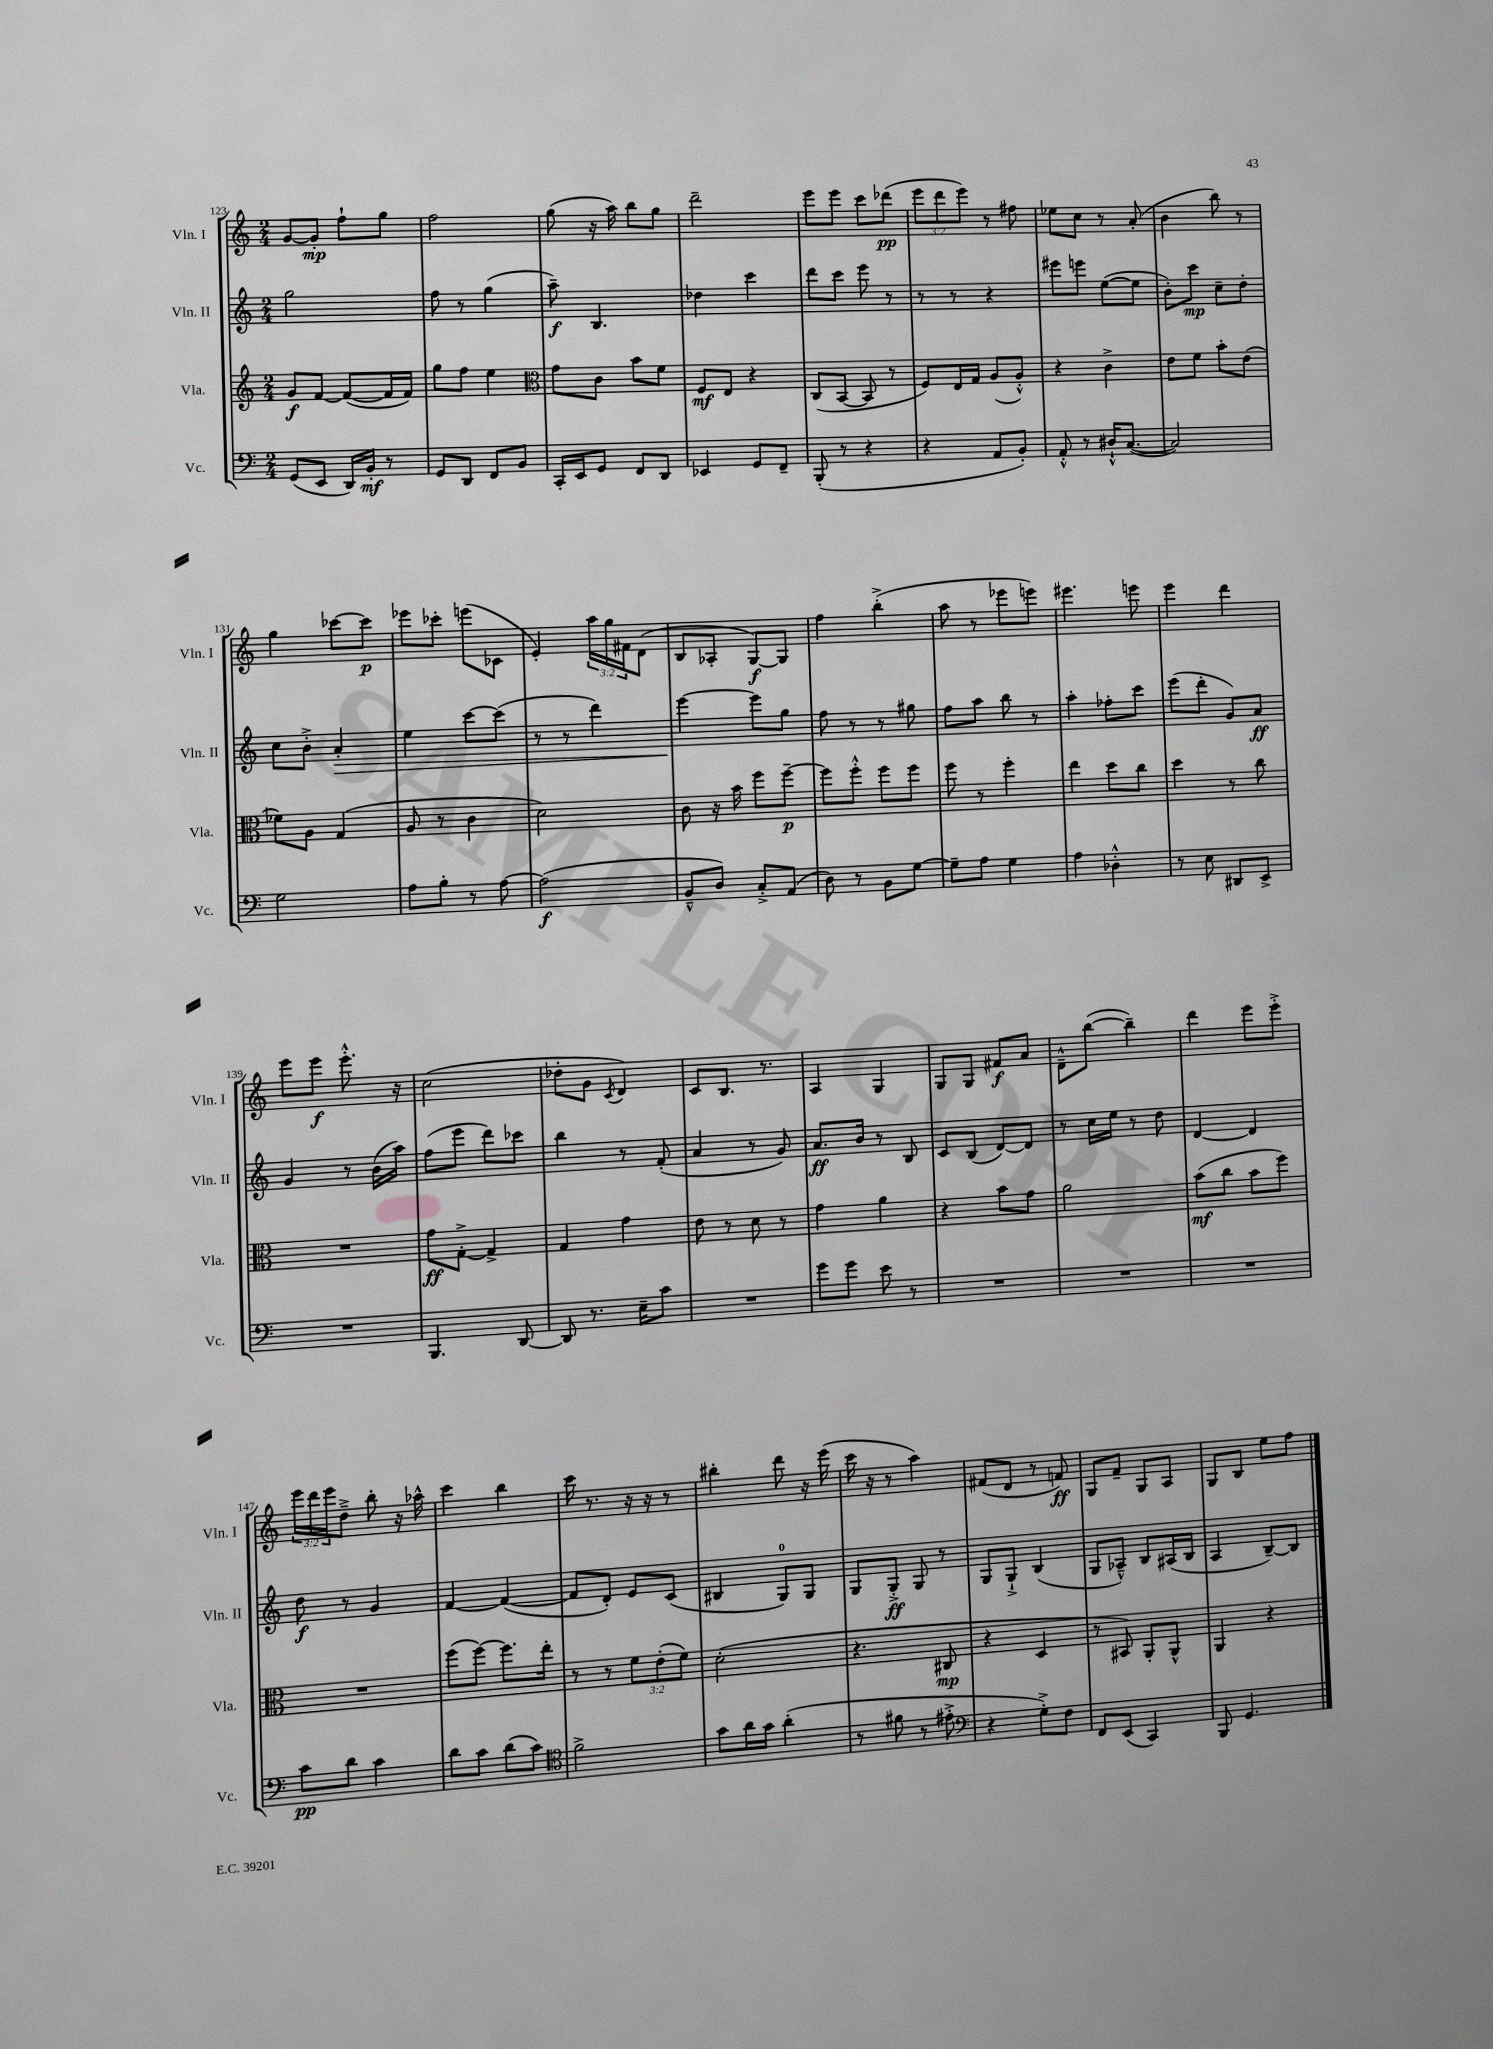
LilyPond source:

<<
\new StaffGroup <<
\new Staff = "s0" \with { instrumentName = "Vln. I" shortInstrumentName = "Vln. I" } {
    \clef treble \key c \major \numericTimeSignature \time 2/4 \override Staff.TupletNumber.text = #tuplet-number::calc-fraction-text
    g'8~ g'8-.\mp f''8-! g''8 |
    f''2 |
    g''8( r16 a''16) b''8 g''8 |
    d'''2-- |
    e'''8 e'''8 c'''8 des'''8\pp( |
    \tuplet 3/2 { e'''8 d'''8 e'''8) } r8 fis''8 |
    ees''8 c''8 r8 a'8-.( |
    b'4 b''8) r8 |
    g''4 ces'''8~ ces'''8\p |
    ees'''8 ces'''8-. e'''8( ces'8 |
    e'4-.) \tuplet 3/2 { a''16 g''16 fis'16 } d'8( |
    b8 aes8-. g8~\f) g8 |
    f''4 b''4-.->( |
    a''8 r8 ees'''8 e'''8) |
    eis'''4. e'''8 |
    e'''4 d'''4 |
    e'''8 e'''8\f e'''8.-.-^ r16 |
    c''2( |
    des''8-. g'8 \acciaccatura { c'8 } d'4) |
    c'8 b8. r8. |
    a4 g4 |
    g8 g8 fis'8\f a'8 |
    d'8---^ b''8~( b''4--) |
    d'''4 e'''8 e'''8-.-> |
    \tuplet 3/2 { e'''16 d'''16 e'''16 } d''8---> b''8-. r16 aes''16-^ |
    c'''4 b''4 |
    c'''16 r8. r16 r16 r8 |
    bis''4-. d'''8 r16 e'''16( |
    c'''16 r16 r8 a''4) |
    fis'8( d'8 r8 f'8\ff) |
    g8 f'8-- g8 a8 |
    g8 b8 e''8 f''8 \bar "|." |
}
\new Staff = "s1" \with { instrumentName = "Vln. II" shortInstrumentName = "Vln. II" } {
    \clef treble \key c \major \numericTimeSignature \time 2/4
    g''2 |
    f''8 r8 g''4( |
    a''8--\f) b4. |
    des''4 c'''4 |
    d'''8 c'''8 e'''8 r8 |
    r8 r8 r4 |
    eis'''8 e'''8 e''8~( e''8 |
    b'8-.) c'''8\mp c''8-- d''8-. |
    c''8 b'8-.-> a'4-.\> |
    e''4 c'''8~ c'''8( |
    r8 r8 d'''4) |
    e'''4~\! e'''8 g''8 |
    f''8 r8 r8 gis''8 |
    f''8 a''8 b''8 r8 |
    a''4-. fes''8-. c'''8 |
    e'''8( d'''8-. g'8) a'8\ff |
    g'4 r8 b'16( a''16) |
    f''8( e'''8 d'''8) ces'''8 |
    b''4 r8 f'8-.( |
    a'4 r8 g'8) |
    a'8.\ff b'16 r8 b8 |
    c'8 b8( d'8~) d'8 |
    r8 c''16 e''16 r8 d''8 |
    d'4~ d'4 |
    d''8\f r8 g'4 |
    f'4~ f'4~( |
    f'8 d'8-.) e'8 c'8( |
    bis4 g8-0) g8 |
    g8 g8-.->\ff g8 r8 |
    g8 g8-!-> b4( |
    g8 aes8---^) b8 ais16( b16 |
    a4 b8~--) b8 \bar "|." |
}
\new Staff = "s2" \with { instrumentName = "Vla." shortInstrumentName = "Vla." } {
    \clef treble \key c \major \numericTimeSignature \time 2/4 \override Staff.TupletNumber.text = #tuplet-number::calc-fraction-text
    g'8\f f'8~ f'8~( f'16 f'16) |
    g''8 f''8 e''4 |
    \clef alto g'8 c'8 b'8 f'8 |
    f8\mf e8 r4 |
    c8( b,8~ b,8 r8 |
    f8) e16 g16 a8( a8-.-^) |
    r4 c'4-> |
    e'8 f'8 b'8-. e'8( |
    fes'8) a8 g4( |
    a8 r8 c'4 |
    d'2) |
    c'8 r16 b'16 f''8 f''8~--\p |
    f''8 f''8-.-^ f''8 f''8 |
    f''8 r8 f''4-. |
    e''4 d''8 c''8 |
    d''4 r8 c''8 |
    R2 |
    g'8\ff g8~-.-> g4-> |
    g4 g'4 |
    e'8 r8 d'8 r8 |
    g'4 a'4 |
    r4 b'8 g'8 |
    a'2 |
    b'8\mf( c''8 b'8 f''8) |
    R2 |
    f''8( f''8~) f''8. e''16-. |
    r8 r8 \tuplet 3/2 { f'8 e'8-.( f'8) } |
    d'2-.( |
    r4. cis8\mp |
    r4 d4 |
    r8 bis,8) a,8-. a,8-^ |
    a,4 r4 \bar "|." |
}
\new Staff = "s3" \with { instrumentName = "Vc." shortInstrumentName = "Vc." } {
    \clef bass \key c \major \numericTimeSignature \time 2/4
    g,8( e,8 d,16) b,16-.\mf r8 |
    g,8 d,8 f,8 b,8 |
    c,16-. e,16 g,8 f,8 d,8 |
    ees,4 g,8 f,8-- |
    b,,8-.( r8 r4 |
    r4 a,8 b,8-.) |
    a,8-.-^ r8 dis16-!-^ c8.~( |
    c2) |
    g2 |
    a8 b8-. r8 a8~ |
    a2\f( |
    b,8---^ d8) c8-.-> a,8( |
    d8) r8 b,8 g8~ |
    g8-- a8 g4 |
    a4 des4-.-^ |
    r8 e8 dis,8 e,8-> |
    R2 |
    b,,4. d,8~ |
    d,8 r8. e16-- c'8 |
    R2 |
    g'8 g'8 e'8 r8 |
    R2 |
    R2 |
    R2 |
    c'8\pp d'8 c'4 |
    d'8 c'8 d'8( c'8) |
    \clef tenor f'2-> |
    g'8 a'16 g'16 a'4-.( |
    r8 fis'8 r8 eis'8-.-> |
    \clef bass r4 g8-.->) f8 |
    f,8 e,8( c,4) |
    b,,8 g,4. \bar "|." |
}
>>
>>
\layout { \context { \Score currentBarNumber = #123 } }
